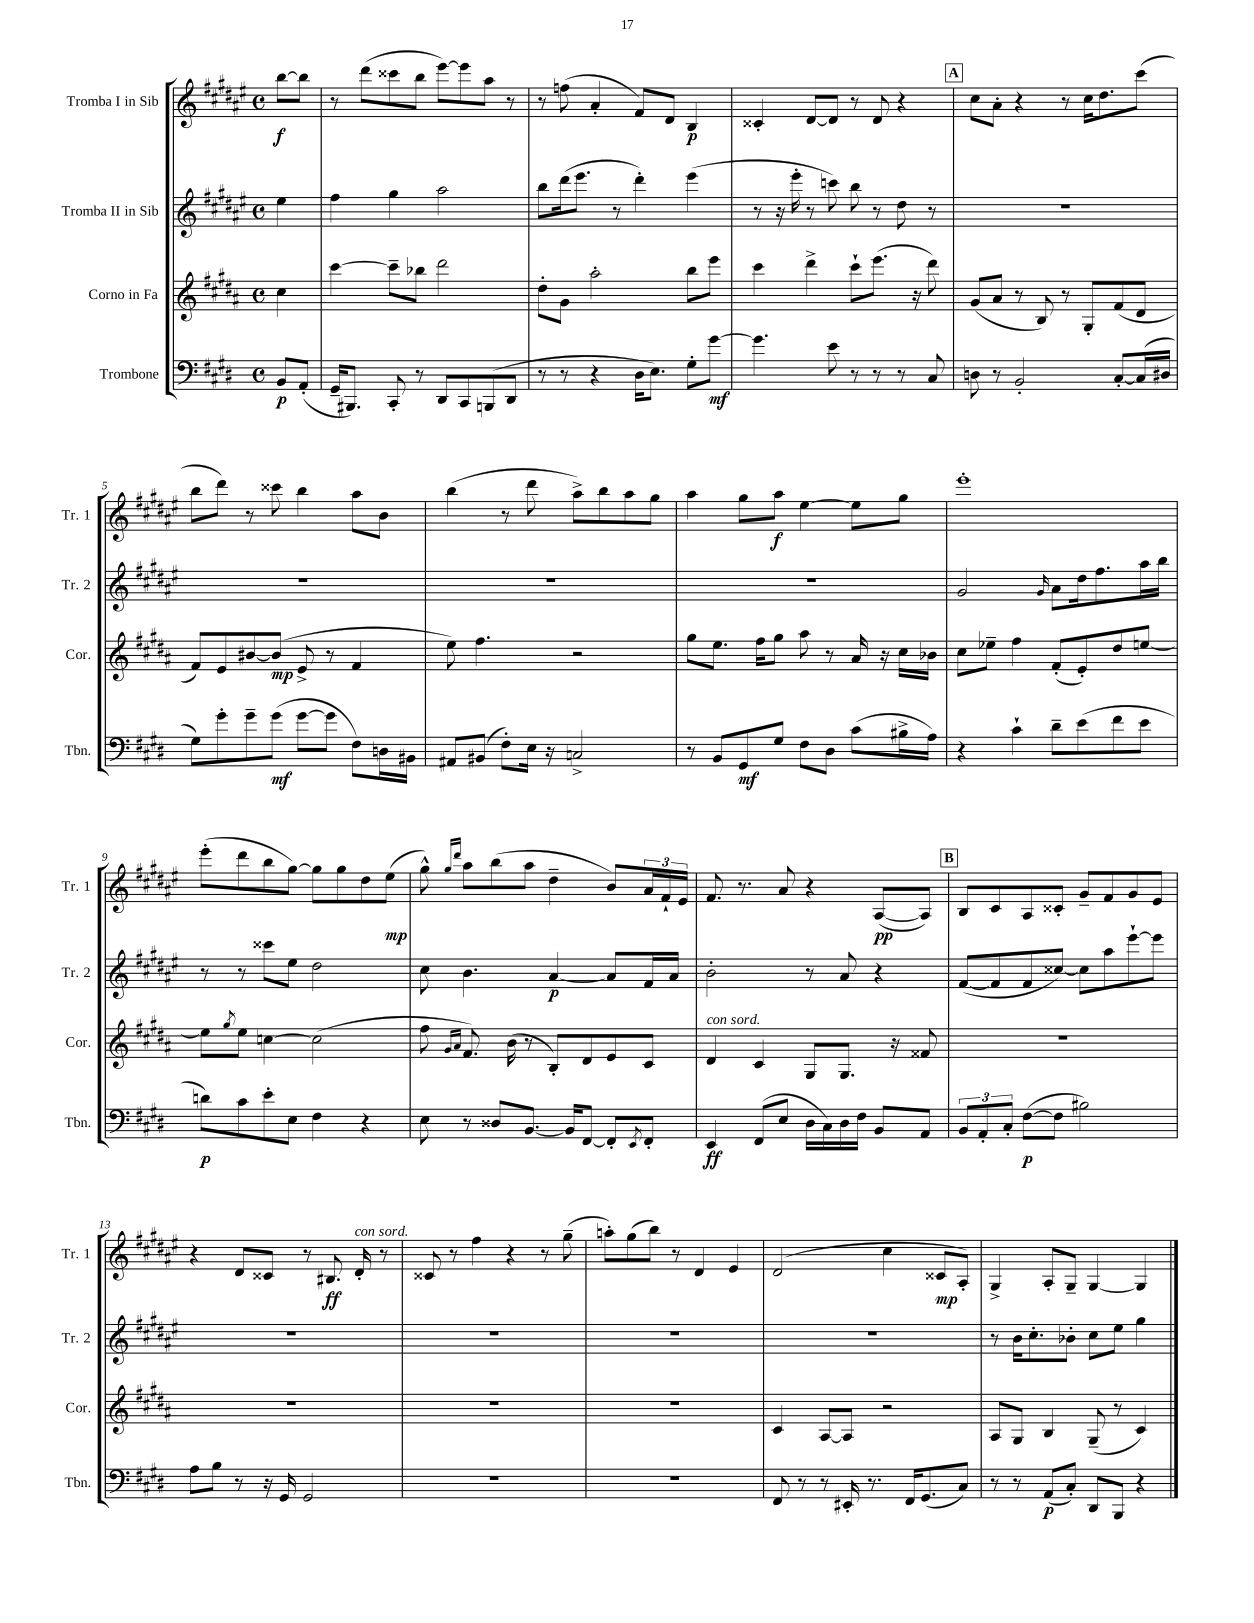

**kern	**dynam	**kern	**dynam	**kern	**dynam	**kern	**dynam
*part4	*part4	*part3	*part3	*part2	*part2	*part1	*part1
*staff4	*staff4	*staff3	*staff3	*staff2	*staff2	*staff1	*staff1
*I"Trombone	*	*I"Corno in Fa	*	*I"Tromba II in Sib	*	*I"Tromba I in Sib	*
*I'Tbn.	*	*I'Cor.	*	*I'Tr. 2	*	*I'Tr. 1	*
*clefF4	*	*clefG2	*	*clefG2	*	*clefG2	*
*k[f#c#g#d#]	*	*k[f#c#g#d#a#]	*	*k[f#c#g#d#a#e#]	*	*k[f#c#g#d#a#e#]	*
*M4/4	*	*M4/4	*	*M4/4	*	*M4/4	*
*met(c)	*	*met(c)	*	*met(c)	*	*met(c)	*
=	=	=	=	=	=	=	=
8BB/L	p	4cc#\	.	4ee#\	.	[8bb\L	f
(8AA'/J	.	.	.	.	.	8bb\J]	.
=1	=1	=1	=1	=1	=1	=1	=1
16GG#~/KL	.	[4ccc#\	.	4ff#\	.	8r	.
8.BBB#X/J)	.	.	.	.	.	.	.
.	.	.	.	.	.	(8ddd#\L	.
8CC#'/	.	8ccc#~\L]	.	4gg#\	.	8ccc##X\	.
8r	.	8bb-X\J	.	.	.	8bb\J	.
8DD#/L	.	2ddd#\	.	2aa#\	.	[8eee#\L)	.
8CC#/	.	.	.	.	.	8eee#\]	.
(8BBBn/	.	.	.	.	.	8aa#\J	.
8DD#/J	.	.	.	.	.	8r	.
=2	=2	=2	=2	=2	=2	=2	=2
8r	.	8dd#'\L	.	8bb\L	.	8r	.
8r	.	8g#\J	.	(16ddd#\k	.	(8ffn\	.
.	.	.	.	8.eee#\J	.	.	.
4r	.	2aa#'\	.	.	.	4a#'/	.
.	.	.	.	8r	.	.	.
16D#\KL	.	.	.	4ddd#'\)	.	8f#/L)	.
8.E\J)	.	.	.	.	.	.	.
.	.	.	.	.	.	8d#/J	.
8G#'\L	.	8bb\L	.	(4eee#\	.	4B/	p
[8g#\J	mf	8eee\J	.	.	.	.	.
=3	=3	=3	=3	=3	=3	=3	=3
4.g#\]	.	4ccc#\	.	8r	.	4c##X'/	.
.	.	.	.	16r	.	.	.
.	.	.	.	16eee#'\	.	.	.
.	.	4ddd#^\	.	8r	.	[8d#/L	.
8e\	.	.	.	8cccn\)	.	8d#/J]	.
8r	.	8ccc#`\L	.	8bb\	.	8r	.
8r	.	(8.eee\J	.	8r	.	8d#/	.
8r	.	.	.	8dd#\	.	4r	.
.	.	16r	.	.	.	.	.
8C#/	.	8ddd#\)	.	8r	.	.	.
!!LO:REH:place=s1:t=A
=4	=4	=4	=4	=4	=4	=4	=4
8Dn\	.	(8g#/L	.	1r	.	8cc#\L	.
8r	.	8a#/J	.	.	.	8a#'\J	.
2BB'/	.	8r	.	.	.	4r	.
.	.	8B/)	.	.	.	.	.
.	.	8r	.	.	.	8r	.
.	.	8G#'/L	.	.	.	16cc#\KL	.
.	.	.	.	.	.	8.dd#\	.
[8C#'/L	.	(8f#/	.	.	.	.	.
(16C#/L]	.	8d#/J	.	.	.	(8ccc#\J	.
16D#X/JJ	.	.	.	.	.	.	.
!!LO:LB:g=z
=5	=5	=5	=5	=5	=5	=5	=5
8G#\L)	.	8f#/L)	.	1r	.	8bb\L	.
8g#'\	.	8e/	.	.	.	8ddd#\J)	.
8g#~\	.	[8b#X/	.	.	.	8r	.
(8g#\J	mf	(8b#/J]	mp	.	.	8ccc##X\	.
[8g#\L	.	8e^/	.	.	.	4bb\	.
8g#\J]	.	8r	.	.	.	.	.
8F#\L)	.	4f#/	.	.	.	8aa#\L	.
16Dn\L	.	.	.	.	.	8b\J	.
16BB#X\JJ	.	.	.	.	.	.	.
=6	=6	=6	=6	=6	=6	=6	=6
8AA#X/L	.	8ee\)	.	1r	.	(4bb\	.
(8BB#X/J	.	4.ff#\	.	.	.	.	.
8F#'\L)	.	.	.	.	.	8r	.
16E\Jk	.	.	.	.	.	8ddd#\	.
16r	.	.	.	.	.	.	.
2Cn^/	.	2r	.	.	.	8aa#^\L)	.
.	.	.	.	.	.	8bb\	.
.	.	.	.	.	.	8aa#\	.
.	.	.	.	.	.	8gg#\J	.
=7	=7	=7	=7	=7	=7	=7	=7
8r	.	8gg#\L	.	1r	.	4aa#\	.
8BB/L	.	8.ee\J	.	.	.	.	.
8GG#/	mf	.	.	.	.	8gg#\L	.
.	.	16ff#\KL	.	.	.	.	.
8G#/J	.	8gg#\J	.	.	.	8aa#\J	f
8F#\L	.	8aa#\	.	.	.	[4ee#\	.
8D#\J	.	8r	.	.	.	.	.
(8c#\L	.	16a#/	.	.	.	8ee#\L]	.
.	.	16r	.	.	.	.	.
16B#X^\L	.	16cc#\LL	.	.	.	8gg#\J	.
16A\JJ)	.	16b-X\JJ	.	.	.	.	.
=8	=8	=8	=8	=8	=8	=8	=8
4r	.	8cc#\L	.	2g#/	.	1eee#'	.
.	.	8ee-X~\J	.	.	.	.	.
4c#`\	.	4ff#\	.	.	.	.	.
.	.	.	.	16qqg#/	.	.	.
8d#~\L	.	(8f#'/L	.	8a#\L	.	.	.
(8e\	.	8e'/)	.	16dd#\k	.	.	.
.	.	.	.	8.ff#\	.	.	.
8f#\	.	8dd#/	.	.	.	.	.
8e\J	.	[8een/J	.	16aa#\L	.	.	.
.	.	.	.	16bb\JJ	.	.	.
!!LO:LB:g=z
=9	=9	=9	=9	=9	=9	=9	=9
8dn\L)	p	8ee\L]	.	8r	.	(8eee#'\L	.
.	.	8qgg#/	.	.	.	.	.
8c#\	.	8ee\J	.	8r	.	8ddd#\	.
8e'\	.	[4ccn\	.	8ccc##X\L	.	8bb\	.
8E\J	.	.	.	8ee#\J	.	[8gg#\J)	.
4F#\	.	(2cc\]	.	2dd#\	.	8gg#\L]	.
.	.	.	.	.	.	8gg#\	.
4r	.	.	.	.	.	8dd#\	.
.	.	.	.	.	.	(8ee#\J	mp
=10	=10	=10	=10	=10	=10	=10	=10
8E\	.	8ff#\	.	8cc#\	.	8gg#^^\)	.
.	.	16qqg#/LL	.	.	.	16qqgg#/LL	.
.	.	16qqa#/JJ	.	.	.	16qqddd#/JJ	.
8r	.	8.f#/)	.	4.b\	.	8aa#\L	.
8D##X/L	.	.	.	.	.	(8bb\	.
.	.	(16b\	.	.	.	.	.
[8.BB/J	.	8r	.	.	.	8aa#\J	.
.	.	8B'/L)	.	[4a#/	p	4dd#~\	.
16BB/KL]	.	.	.	.	.	.	.
[8FF#/J	.	8d#/	.	.	.	.	.
8FF#'/L]	.	8e/	.	8a#/L]	.	8b/L)	.
8qEE/	.	.	.	.	.	.	.
8FF#'/J	.	8c#/J	.	16f#/L	.	24a#/L	.
.	.	.	.	.	.	24f#`/	.
.	.	.	.	16a#/JJ	.	.	.
.	.	.	.	.	.	24e#/JJ	.
=11	=11	=11	=11	=11	=11	=11	=11
!	!	!LO:TX:a:i:t=con sord.	!	!	!	!	!
4EE/	ff	4d#/	.	2b'\	.	8.f#/	.
.	.	.	.	.	.	8.r	.
(8FF#/L	.	4c#/	.	.	.	.	.
8E/J	.	.	.	.	.	8a#/	.
16D#\LL	.	8G#/L	.	8r	.	4r	.
16C#\)	.	.	.	.	.	.	.
16D#\	.	8.G#/J	.	8a#/	.	.	.
16F#\JJ	.	.	.	.	.	.	.
8BB/L	.	.	.	4r	.	([8A#/L	pp
.	.	16r	.	.	.	.	.
8AA/J	.	8f##X/	.	.	.	8A#/J])	.
!!LO:REH:place=s1:t=B
=12	=12	=12	=12	=12	=12	=12	=12
12BB/L	.	1r	.	([8f#/L	.	8B/L	.
12AA'/	.	.	.	.	.	.	.
.	.	.	.	8f#/]	.	8c#/	.
12C#'/J	.	.	.	.	.	.	.
([8F#\L	p	.	.	8f#/	.	8A#/	.
8F#\J]	.	.	.	[8cc##X/J)	.	8c##X'/J	.
2B#X\)	.	.	.	8cc##\L]	.	8g#~/L	.
.	.	.	.	8aa#\	.	8f#/	.
.	.	.	.	[8eee#`\	.	8g#/	.
.	.	.	.	8eee#\J]	.	8e#/J	.
!!LO:LB:g=z
=13	=13	=13	=13	=13	=13	=13	=13
8A\L	.	1r	.	1r	.	4r	.
8B\J	.	.	.	.	.	.	.
8r	.	.	.	.	.	8d#/L	.
16r	.	.	.	.	.	8c##X/J	.
16GG#/	.	.	.	.	.	.	.
2GG#/	.	.	.	.	.	8r	.
.	.	.	.	.	.	8.B#X/	ff
!	!	!	!	!	!	!LO:TX:a:i:t=con sord.	!
.	.	.	.	.	.	16d#'/	.
.	.	.	.	.	.	8r	.
=14	=14	=14	=14	=14	=14	=14	=14
1r	.	1r	.	1r	.	8c##X/	.
.	.	.	.	.	.	8r	.
.	.	.	.	.	.	4ff#\	.
.	.	.	.	.	.	4r	.
.	.	.	.	.	.	8r	.
.	.	.	.	.	.	(8gg#~\	.
=15	=15	=15	=15	=15	=15	=15	=15
1r	.	1r	.	1r	.	8aan'\L)	.
.	.	.	.	.	.	(8gg#\	.
.	.	.	.	.	.	8bb\J)	.
.	.	.	.	.	.	8r	.
.	.	.	.	.	.	4d#/	.
.	.	.	.	.	.	4e#/	.
=16	=16	=16	=16	=16	=16	=16	=16
8FF#/	.	4c#/	.	1r	.	(2d#/	.
8r	.	.	.	.	.	.	.
8r	.	[8A#/L	.	.	.	.	.
16EE#X'/	.	8A#/J]	.	.	.	.	.
8.r	.	.	.	.	.	.	.
.	.	2r	.	.	.	4cc#\	.
16FF#/KL	.	.	.	.	.	.	.
(8.GG#/	.	.	.	.	.	.	.
.	.	.	.	.	.	8c##X/L	mp
8C#/J)	.	.	.	.	.	8A#'/J)	.
=17	=17	=17	=17	=17	=17	=17	=17
8r	.	8A#/L	.	8r	.	4G#^/	.
8r	.	8G#/J	.	16b\KL	.	.	.
.	.	.	.	8.cc#'\	.	.	.
(8AA/L	p	4B/	.	.	.	8A#'/L	.
8C#'/J)	.	.	.	8b-X'\J	.	8G#~/J	.
8DD#/L	.	(8G#~/	.	8cc#\L	.	[4G#/	.
8BBB/J	.	8r	.	8ee#\J	.	.	.
4r	.	4c#/)	.	4gg#\	.	4G#/]	.
==	==	==	==	==	==	==	==
*-	*-	*-	*-	*-	*-	*-	*-
